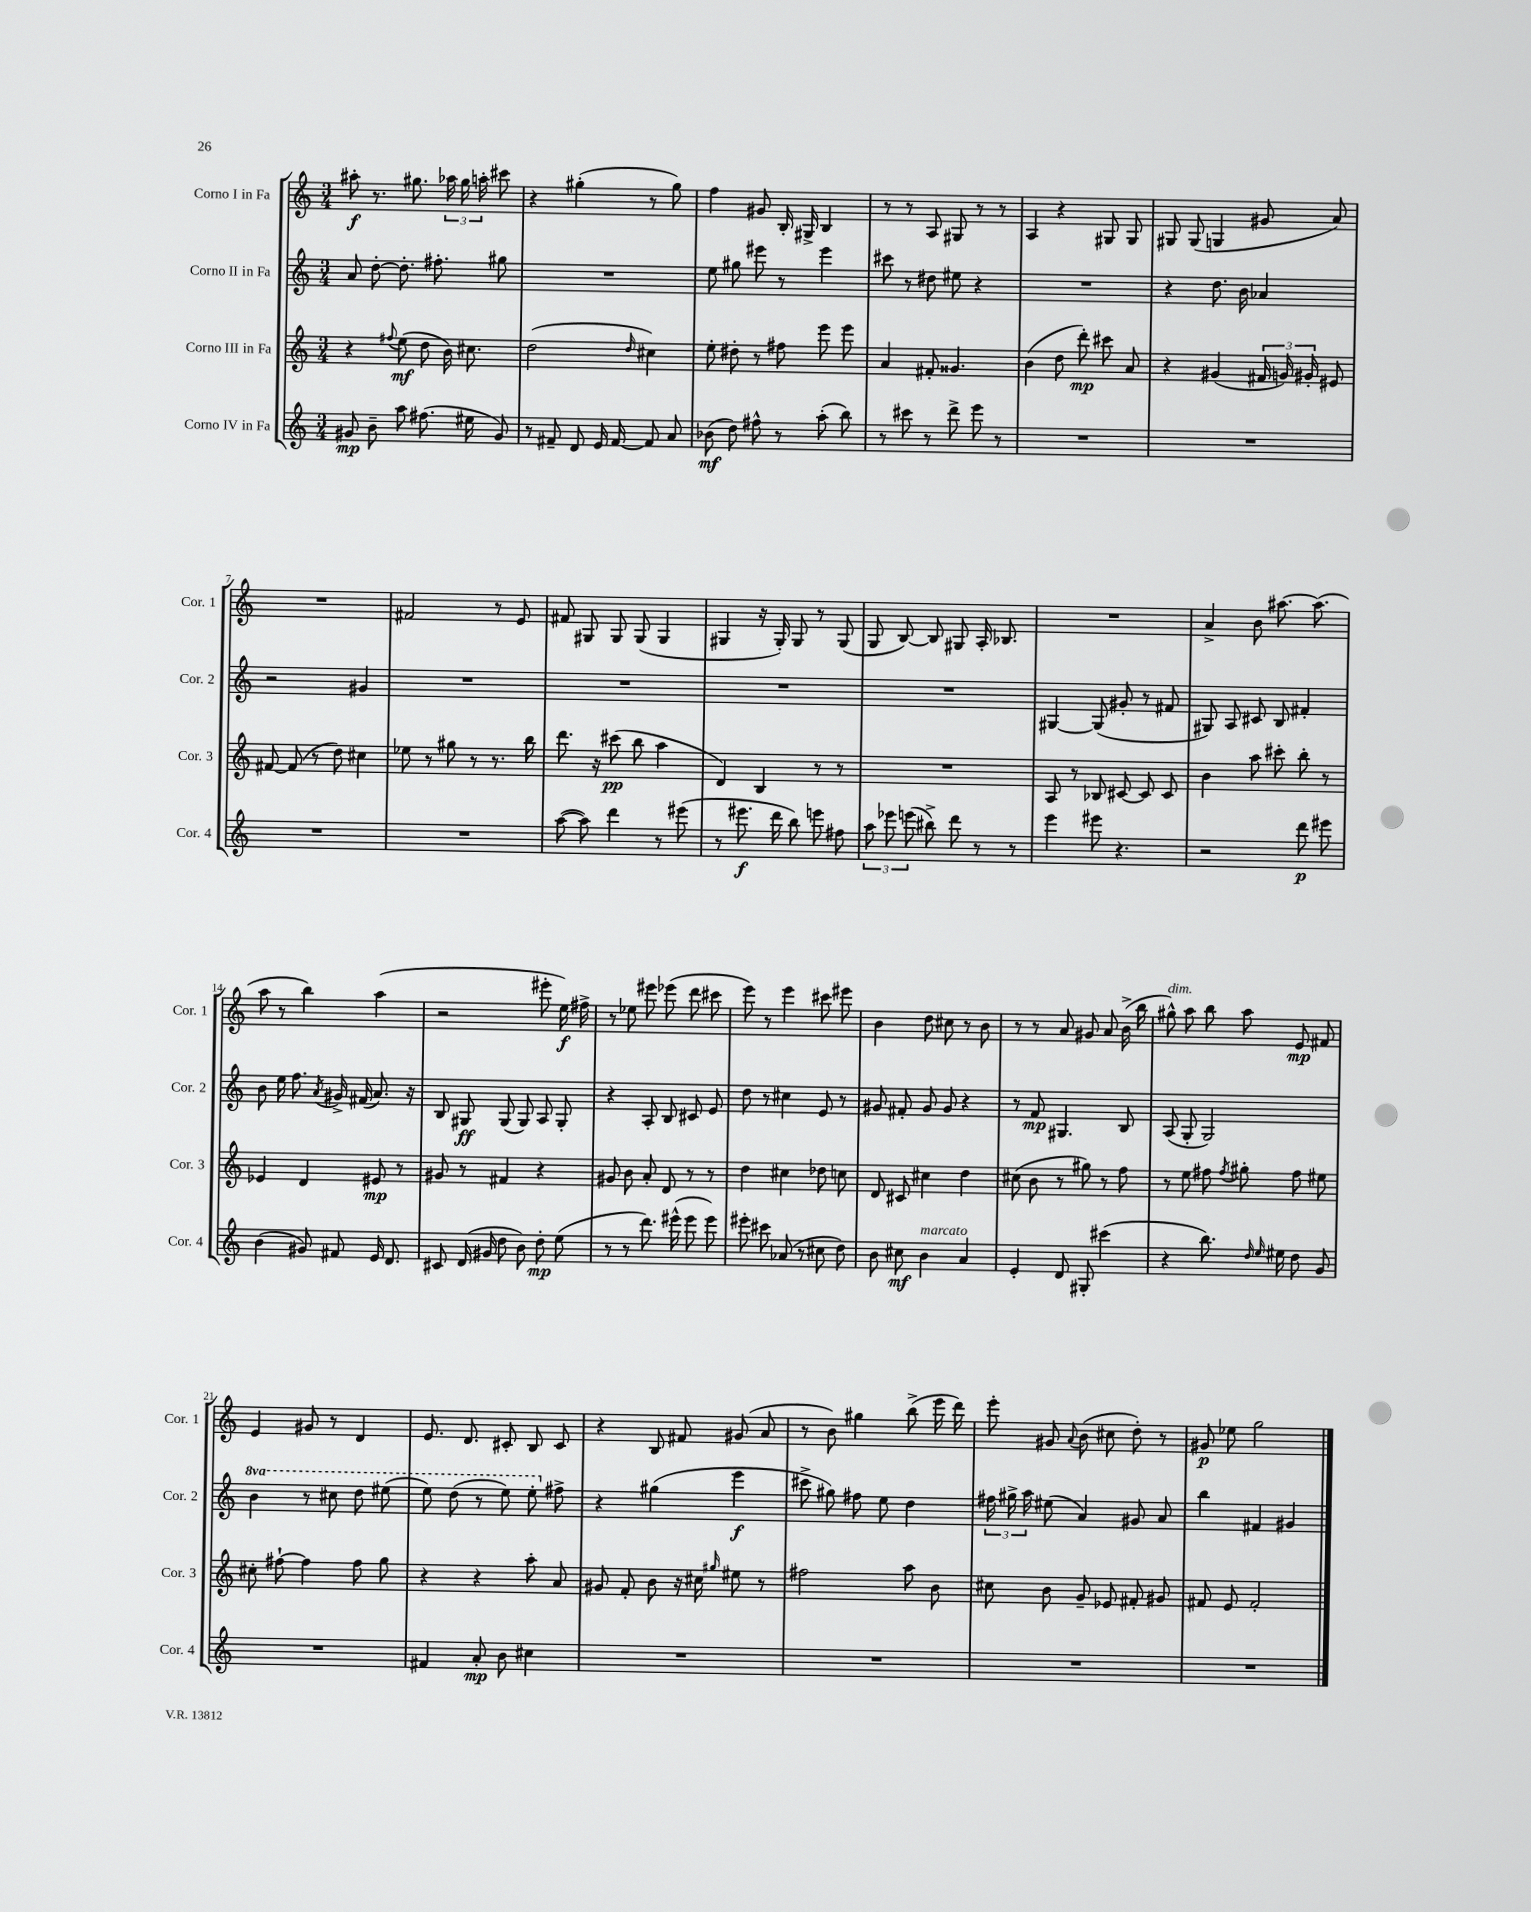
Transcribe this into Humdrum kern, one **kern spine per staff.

**kern	**kern	**kern	**kern
*staff4	*staff3	*staff2	*staff1
*clefG2	*clefG2	*clefG2	*clefG2
*k[]	*k[]	*k[]	*k[]
*M3/4	*M3/4	*M3/4	*M3/4
8g#	4r	8a	8aa#'
8b~	.	[8dd'	8.r
.	8qqff#	.	.
8aa	(8ee	8.dd']	.
.	.	.	8.gg#
(8.ff#	8dd	.	.
.	.	8.ff#'	.
.	16b)	.	24aa-
.	.	.	24gg#
16ee#	8.cc#	.	.
.	.	.	24aa'
8g#)	.	8gg#	8ccc#
=	=	=	=
8r	(2dd	2.r	4r
8f#~	.	.	.
8d	.	.	(4gg#'
16e	.	.	.
[16f#	.	.	.
.	16qqdd	.	.
8f#]	4cc#)	.	8r
8a	.	.	8gg#)
=	=	=	=
(8b-	8ee'	8ee	4ff
8dd)	8dd#'	8gg#	.
8ff#^^	8r	8eee#	8g#
8r	8ff#	8r	16B'
.	.	.	16G#^
(8aa'	8eee	4eee#	4B
8bb)	8eee	.	.
=	=	=	=
8r	4a	8ccc#	8r
8ccc#	.	8r	8r
8r	8f#'	8dd#	8A
8ddd^	4.g##	8ee#	8G#
8eee	.	4r	8r
8r	.	.	8r
=	=	=	=
2.r	(4b	2.r	4A
.	8dd	.	4r
.	8ddd')	.	.
.	8ccc#	.	8G#
.	8a	.	8G#
=	=	=	=
2.r	4r	4r	8G#
.	.	.	(8G#
.	(4g#	8.dd	4G
.	.	16b	.
.	24f#	4a-	8g#
.	24g)	.	.
.	24g#'	.	.
.	8e#	.	8a)
=	=	=	=
2.r	[8f#	2r	2.r
.	(8f#]	.	.
.	8r	.	.
.	8dd)	.	.
.	4cc#	4g#	.
=	=	=	=
2.r	8ee-	2.r	2f#
.	8r	.	.
.	8gg#	.	.
.	8r	.	.
.	8.r	.	8r
.	.	.	8e
.	16bb	.	.
=	=	=	=
([8aa	8.ddd	2.r	8f#
8aa])	.	.	8G#
.	16r	.	.
4ddd	(8ccc#	.	8G#
.	8bb	.	(8G#
8r	4aa	.	4G#
(8eee#	.	.	.
=	=	=	=
8r	4d)	2.r	4G#
8.eee#	.	.	.
.	4B	.	16r
16ddd	.	.	16G#')
8bb)	.	.	8G#
8eee	8r	.	8r
8ff#	8r	.	(8G#
=	=	=	=
12aa	2.r	2.r	8G
12eee-	.	.	.
.	.	.	[8B)
(12eee	.	.	.
8bb#^)	.	.	8B]
8ddd	.	.	8G#
8r	.	.	16A'
.	.	.	8.B-
8r	.	.	.
=	=	=	=
4eee	8A	[4G#	2.r
.	8r	.	.
8eee#	8B-	(8G#]	.
4.r	[8c#	8g#'	.
.	8c#]	8r	.
.	8c#	8f#	.
=	=	=	=
2r	4b	8G#)	4a^
.	.	8A	.
.	8aa	8c#	8b
.	8ccc#'	8B	[8.aa#
8ddd	8bb'	4f#'	.
.	.	.	(8.aa#]
8eee#	8r	.	.
=	=	=	=
(4b	4e-	8b	8aa
.	.	16ee	8r
.	.	8.ff	.
8g#)	4d	.	4bb)
.	.	8qa	.
8f#	.	16g#^	.
.	.	(16f#	.
16e	8e#	8.a)	(4aa
8.d	.	.	.
.	8r	.	.
.	.	16r	.
=	=	=	=
8c#	8g#	8B	2r
(16d	8r	8G#	.
16g#	.	.	.
8dd	4f#	(8G#	.
8b)	.	8G#)	.
8dd'	4r	8A	8eee#'
(8ee	.	8G#'	16ee)
.	.	.	16ff#^
=	=	=	=
8r	8g#	4r	8r
8r	8b	.	8ee-
8.ddd)	8a'	8A'	8eee#
.	8d	8B	(8eee-
(16eee#^^	.	.	.
8eee#	8r	8c#	8ddd
8eee#)	8r	8e	8ccc#
=	=	=	=
8eee#'	4dd	8dd	8eee)
8ccc#	.	8r	8r
(8a-	4cc#	4cc#	4eee
8r	.	.	.
8cc#	8dd-	8e	8ccc#
8dd)	8cc	8r	8eee#
=	=	=	=
8b	8d	8g#	4b
8cc#	8c#	8f#'	.
4b	4cc#	8g#	8dd
.	.	8g#	8cc#
4a	4dd	4r	8r
.	.	.	8b
=	=	=	=
4e'	(8cc#	8r	8r
.	8b	8f	8r
8d	8r	4.G#	8a
8G#'	8gg#)	.	8g#
(4ccc#	8r	.	8a
.	8ff	8B	(16b^
.	.	.	16bb
=	=	=	=
4r	8r	(8A	8gg#^^)
.	8ee	8G'	8aa
8.bb)	8ff#	2G)	8bb
.	8qff#	.	.
.	8gg#'	.	8aa
16qqdd	.	.	.
16qqee	.	.	.
16ee#	.	.	.
8dd	8ff#	.	8e
8g	8ee#	.	8f#
=	=	=	=
2.r	8cc#'	4bb	4e
.	[8ff#`	.	.
.	4ff#]	8r	8g#
.	.	8ccc#	8r
.	8ff#	8ddd	4d
.	8gg	(8eee#	.
=	=	=	=
4f#	4r	8eee)	8.e
.	.	(8ddd	.
.	.	.	8.d
8a'	4r	8r	.
8b	.	8eee)	8c#'
4cc#	8aa'	8eee'	8B
.	8a	8ff#^	8c#
=	=	=	=
2.r	8g#	4r	4r
.	8f'	.	.
.	8b	(4gg#	8B
.	16r	.	8f#
.	16cc#	.	.
.	16qqgg#	.	.
.	8ee#	4eee	(8g#
.	8r	.	8a
=	=	=	=
2.r	2ff#	8ccc#^	8r
.	.	8gg#)	8b)
.	.	8ff#	4gg#
.	.	8ee	.
.	8aa	4dd	(8bb^
.	8b	.	16eee
.	.	.	16ddd)
=	=	=	=
2.r	8cc#	24ff#	8eee'
.	.	24gg#^	.
.	.	24aa	.
.	8b	(8ee#	8g#
.	.	.	8qqa
.	8g~	4a)	(8b
.	8e-	.	8cc#
.	8f#'	8g#	8dd')
.	8g#	8a	8r
=	=	=	=
2.r	8f#	4bb	8g#
.	8e	.	8ee-
.	2f#'	4f#	2gg
.	.	4g#	.
==	==	==	==
*-	*-	*-	*-
